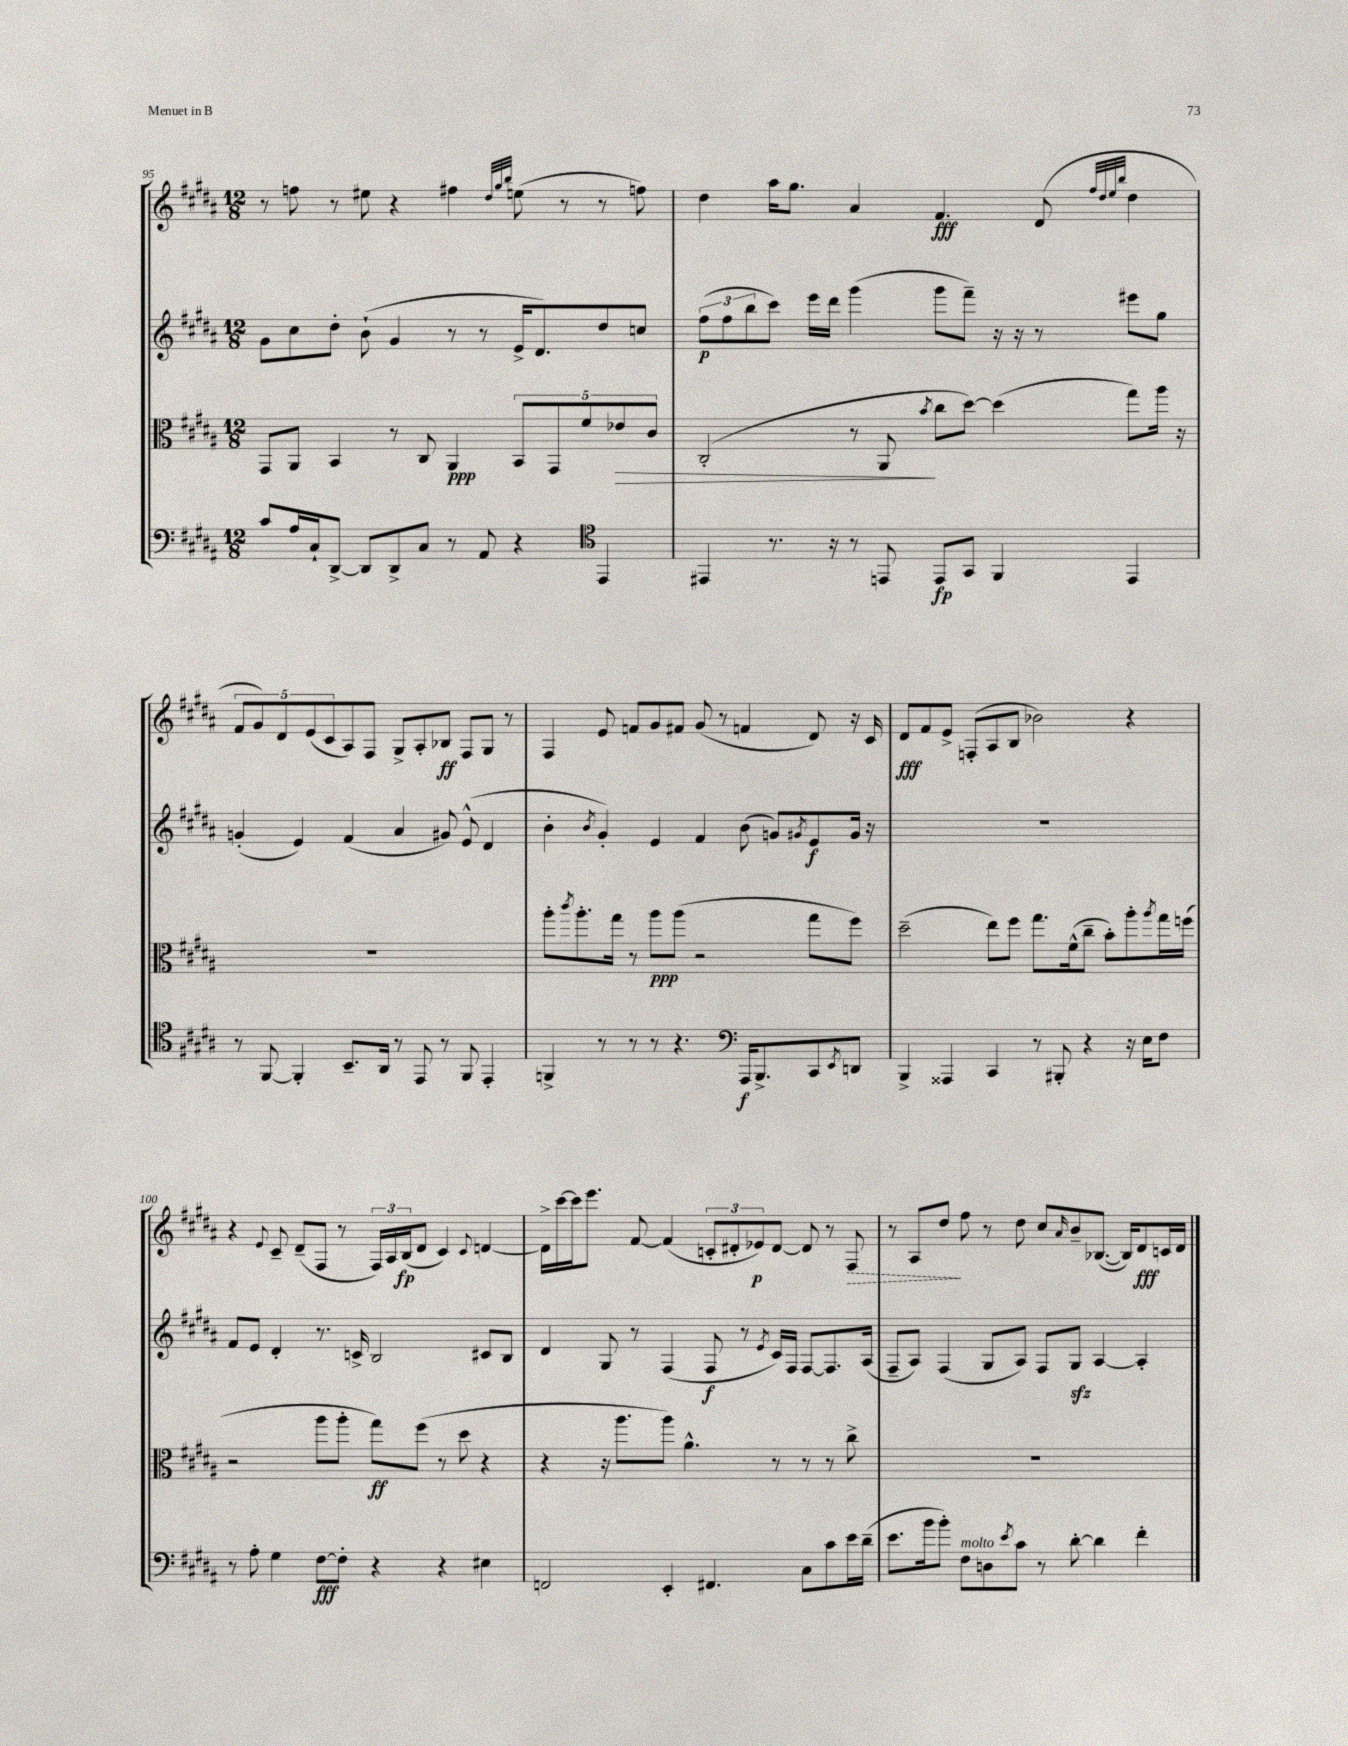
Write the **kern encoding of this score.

**kern	**kern	**kern	**kern
*staff4	*staff3	*staff2	*staff1
*clefF4	*clefC3	*clefG2	*clefG2
*k[f#c#g#d#a#]	*k[f#c#g#d#a#]	*k[f#c#g#d#a#]	*k[f#c#g#d#a#]
*M12/8	*M12/8	*M12/8	*M12/8
8c#	8GG#	8g#	8r
16A#	8AA#	8cc#	8ff
16C#`	.	.	.
[8DD#^	4BB	8dd#'	8r
8DD#]	.	(8b`	8ee#
8DD#^	8r	4g#	4r
8C#	8C#	.	.
8r	4AA#	8r	4ff#
8AA#	.	8r	.
.	.	.	32qqdd#
.	.	.	32qqgg#
.	.	.	32qqbb
4r	10BB	16e^	(8ee
.	.	8.d#)	.
.	10GG#	.	.
.	.	.	8r
.	10f#	.	.
*clefC4	*	*	*
4EE	.	8dd#	8r
.	10e-	.	.
.	.	8cc	8ff)
.	10c#	.	.
=	=	=	=
4EE#	(2C#'	(12ff#	4dd#
.	.	12ff#	.
.	.	12bb	.
8.r	.	8ccc#)	16aa#
.	.	.	8.gg#
.	.	16eee	.
16r	.	16ddd#	.
8r	8r	(4ggg#	4a#
8EE	8AA#	.	.
.	8qb	.	.
8EE	8cc#	8ggg#	4.f#
8GG#	[8dd#)	8fff#~)	.
4FF#	(4dd#]	16r	.
.	.	16r	.
.	.	8r	(8d#
.	.	.	32qqff#
.	.	.	32qqdd#
.	.	.	32qqee
.	.	.	32qqbb
4EE	8gg#)	8eee#	4dd#
.	16aa#	8gg#	.
.	16r	.	.
=	=	=	=
8r	1.r	(4g'	10f#
.	.	.	10g#)
[8FF#	.	.	.
.	.	.	10d#
4FF#']	.	4e)	.
.	.	.	(10e
.	.	.	10c#
8.BB~	.	(4f#	8A#)
.	.	.	8F#
16AA#	.	.	.
8r	.	4a#	8G#^
8EE	.	.	8A#'
8r	.	8g#)	8B-
8FF#	.	(8e^^	8F#
4EE'	.	4d#	8G#
.	.	.	8r
=	=	=	=
4FF^	8aa#'	4b'	4F#
.	8qccc#	.	.
.	8.aa#'	.	.
.	.	8qb	.
8r	.	4g#')	8e
.	16gg#	.	.
8r	8r	.	8f
8r	8aa#	4e	8g#
4.r	(8aa#	.	8f#
.	2r	4f#	(8g#
.	.	.	8r
*clefF4	*	*	*
16AAA#	.	(8b	4f
8.BBB^	.	.	.
.	.	8g)	.
.	.	8qg#	.
8CC#	8gg#	8e	8d#)
8qEE	.	.	.
8DD	8ff#)	16g#	16r
.	.	16r	16c#
=	=	=	=
4BBB^	(2dd#~	1.r	8d#
.	.	.	8f#
4AAA##	.	.	8e^
.	.	.	(8F'
4CC#	8ee)	.	8A#
.	8ff#	.	8B
8r	8.gg#	.	2b-)
8BBB#'	.	.	.
.	(16f#^^	.	.
4r	8cc#~	.	.
.	8b')	.	.
16r	8aa#'	.	4r
16E	.	.	.
.	8qaa#	.	.
8F#	16gg#	.	.
.	(16ff	.	.
=	=	=	=
8r	2r	8f#	4r
8A#'	.	8e	.
.	.	.	8qqe
4G#	.	4d#'	8c#~
.	.	.	(8d#~
[8F#	8aa#	8.r	8F#
8F#']	8aa#'	.	8r
.	.	16c^	.
4r	8gg#)	2B	24F#)
.	.	.	24A#
.	.	.	(24B
.	(8ff#	.	8d#
4r	8r	.	4c#)
.	8dd#	.	.
.	.	.	8qqc#
4E#	4r	8c#	[4d
.	.	8B	.
=	=	=	=
2FF	4r	4d#	16d^]
.	.	.	[16ccc#
.	.	.	16ccc#]
.	.	.	8.eee
.	16r	8G#	.
.	8.aa#	.	.
.	.	8r	[8f#
4EE'	8aa#)	(4F#	(4f#]
.	4.a#^^	.	.
4.FF#	.	8F#	12c'
.	.	.	12d#'
.	.	8r	.
.	.	.	12e-)
.	.	8qe	.
.	8r	16c#)	[8d#
.	.	16F#	.
8C#	8r	[8F#	8d#]
8c#	8r	8.F#]	8r
16e	8cc#^	.	8F#
(16d#~	.	(16A#	.
=	=	=	=
8.e	1.r	8F#~	8r
.	.	8A#)	8A#
16b	.	.	.
8b')	.	(4F#	8dd#
8F#	.	.	8ff#
8D	.	8G#	8r
8qe	.	.	.
8c#	.	8A#)	8dd#
8r	.	8F#	8cc#
.	.	.	16qqa#
[8d#'	.	8G#	8b~
4d#]	.	[4A#	([8.B-
.	.	.	16B-])
4f#'	.	4A#']	8d#
.	.	.	16c
.	.	.	16d#
==	==	==	==
*-	*-	*-	*-
